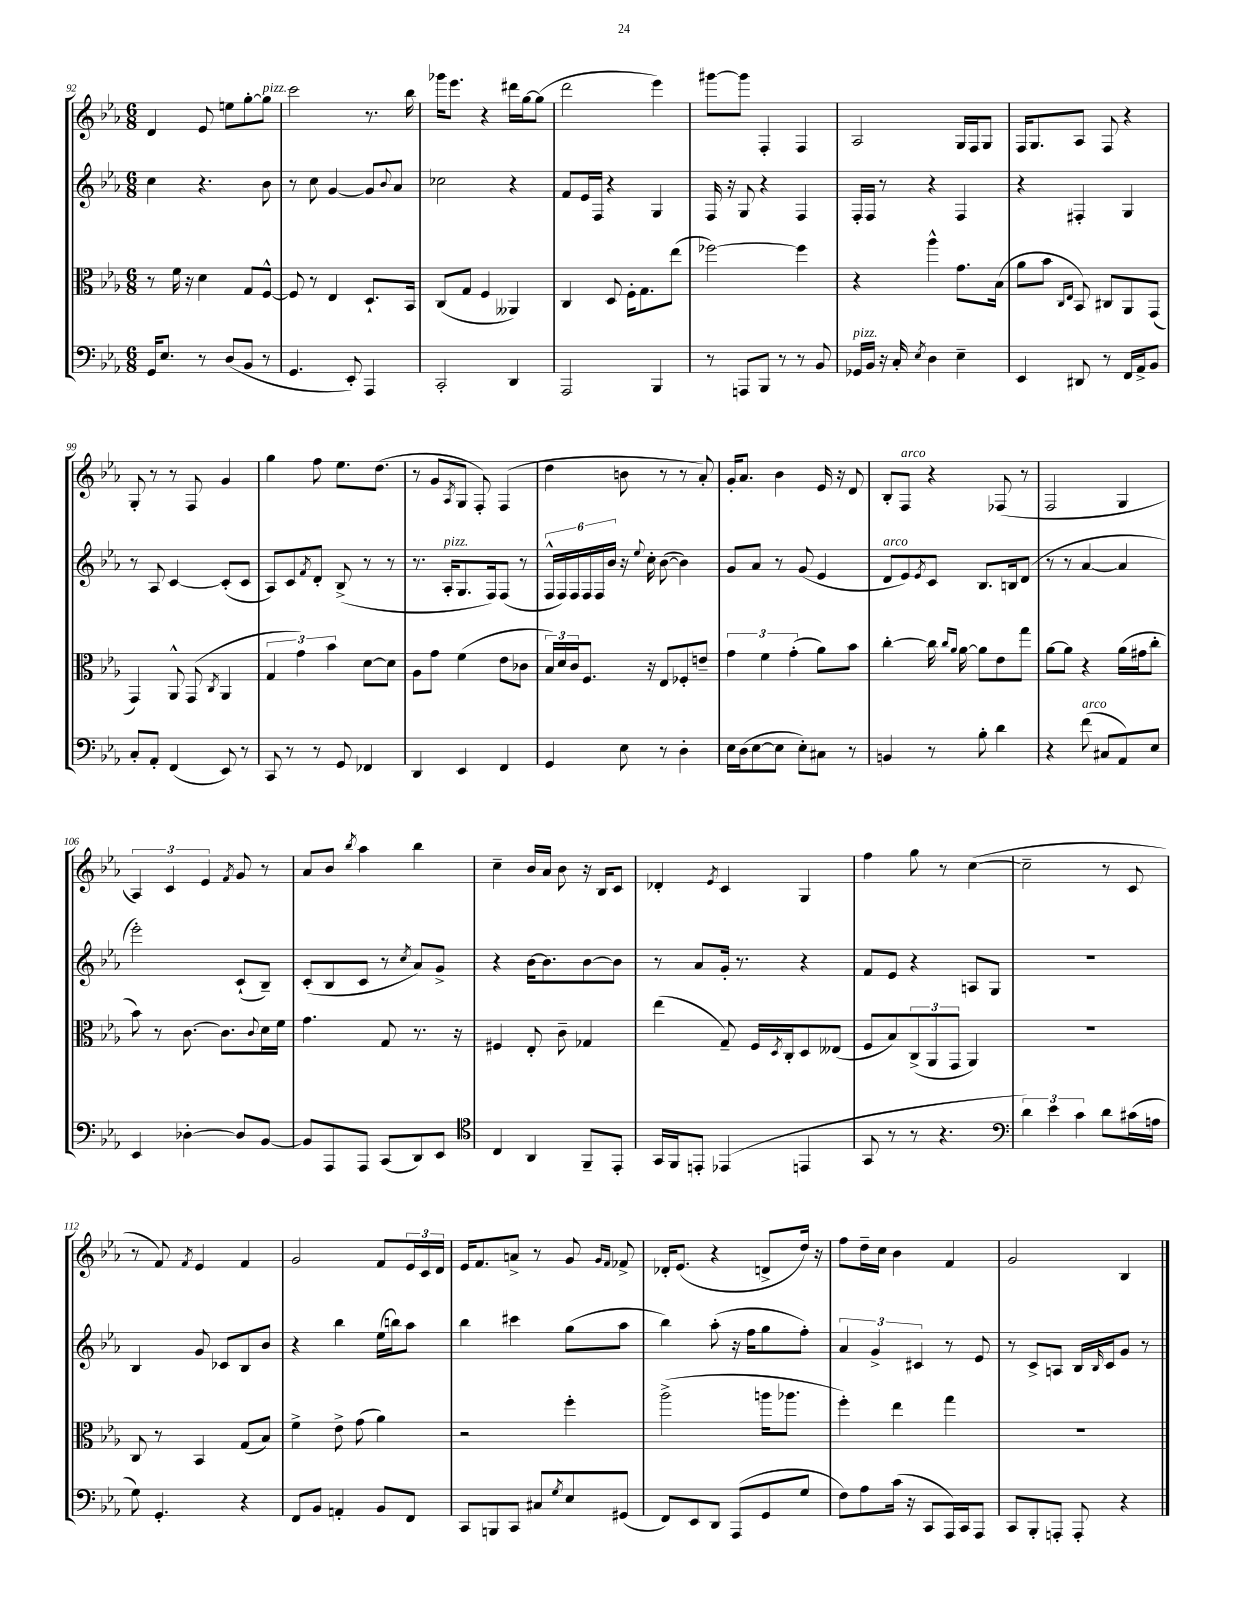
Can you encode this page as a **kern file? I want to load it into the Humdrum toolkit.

**kern	**kern	**kern	**kern
*part4	*part3	*part2	*part1
*staff4	*staff3	*staff2	*staff1
*clefF4	*clefC3	*clefG2	*clefG2
*k[b-e-a-]	*k[b-e-a-]	*k[b-e-a-]	*k[b-e-a-]
*M6/8	*M6/8	*M6/8	*M6/8
=92	=92	=92	=92
16GG/KL	8r	4cc\	4d/
8.E-/J	.	.	.
.	16f\	.	.
.	16r	.	.
8r	4d\	4.r	8e-/
(8D/L	.	.	8een\L
8BB-/J	8G/L	.	[8gg'\
!	!	!	!LO:TX:a:i:t=pizz.
8r	[8F^^/J	8b-\	8gg\J]
=93	=93	=93	=93
4.GG/	8F/]	8r	2ccc\
.	8r	8cc\	.
.	4E-/	[4g/	.
8EE-'/)	.	.	.
4AAA-/	8.D`/L	8g/L]	8.r
.	.	8qqb-/	.
.	.	8a-/J	.
.	16BB-/Jk	.	16bb-\
=94	=94	=94	=94
2CC'/	(8C/L	2cc-X\	16ggg-X\KL
.	.	.	8.eee-\J
.	8G/J	.	.
.	4F/	.	4r
4DD/	4AA--X/)	4r	16ddd#X\LL
.	.	.	[16gg\J
.	.	.	(8gg\J]
=95	=95	=95	=95
2AAA-/	4C/	8f/L	2ddd\
.	.	16e-/L	.
.	.	16F/JJ	.
.	8D/	4r	.
.	16F'\KL	.	.
.	8.G\	.	.
4BBB-/	.	4G/	4eee-\)
.	(8ee-\J	.	.
=96	=96	=96	=96
8r	[2ff-X\)	16F/	[8ggg#X\L
.	.	16r	.
8AAAn/L	.	8G/	8ggg#\J]
8BBB-/J	.	4r	4F'/
8r	.	.	.
8r	4ff-\]	4F/	4F/
8BB-/	.	.	.
=97	=97	=97	=97
!LO:TX:a:i:t=pizz.	!	!	!
16GG-X/LL	4r	16F'/LL	2A-/
16BB-/JJ	.	16F/JJ	.
16r	.	8r	.
16C'/	.	.	.
8qE-/	.	.	.
4D\	4aa-^^\	4r	.
4E-~\	8.g\L	4F/	16G/LL
.	.	.	16F/J
.	.	.	8G/J
.	(16B-\Jk	.	.
=98	=98	=98	=98
4EE-/	8a-\L	4r	16F/KL
.	.	.	8.G/
.	8b-\J	.	.
.	16qqC/LL	.	.
.	16qqE-/JJ	.	.
8DD#X/	8BB-/)	4F#X'/	8A-/J
8r	8C#X/L	.	8F/
16FF/LL	8AA-/	4G/	4r
16AA-^/J	.	.	.
8BB-/J	(8GG/J	.	.
!!LO:LB:g=z
=99	=99	=99	=99
8C'/L	4GG/)	8r	8G'/
8AA-'/J	.	8A-/	8r
(4FF/	8AA-^^/	[4c/	8r
.	(8GG/	.	8F/
.	8qC/	.	.
8EE-/)	4AA-/	(8c'/L]	4g/
8r	.	8c/J	.
=100	=100	=100	=100
8CC/	6G/	8A-/L)	4gg\
8r	.	8c/	.
.	6g\)	.	.
.	.	8qf/	.
8r	.	8d'/J	8ff\
.	6b-\	.	.
8GG/	.	(8B-^/	8.ee-\L
4FF-X/	[8d\L	8r	.
.	.	.	(8.dd\J
.	8d\J]	8r	.
=101	=101	=101	=101
4DD/	8A-\L	8.r	8r
.	8g\J	.	8g/L
!	!	!LO:TX:a:i:t=pizz.	!
.	.	16A-'/KL	.
.	.	.	8qA-/
4EE-/	(4f\	8.G/	8G/J
.	.	.	8F'/)
.	.	16F/k)	.
4FF/	8e-\L	(8F/J	(4F/
.	8c-X\J	8r	.
=102	=102	=102	=102
4GG/	24B-/LL)	24F^^/LL	4dd\
.	24d/	24F/)	.
.	24c/J	24F/	.
.	8.F/J	24F/	.
.	.	24F/	.
.	.	24b-/JJ	.
8E-\	.	16r	8bn\
.	.	8qqee-/	.
.	16r	16cc'\	.
8r	8E-/L	([8b-\	8r
4D'\	8F-X'/	4b-\])	8r
.	8en~/J	.	8a-'/)
=103	=103	=103	=103
16E-\LL	6g\	8g/L	16g'/KL
(16D\J	.	.	8.a-/J
[8E-\	.	8a-/J	.
.	6f\	.	.
8E-\J]	.	8r	4b-\
.	(6g'\	.	.
8E-'\L)	.	(8g/	.
8C#X\J	8a-\L)	4e-/	16e-/
.	.	.	16r
8r	8b-\J	.	8d/
=104	=104	=104	=104
!	!	!LO:TX:a:i:t=arco	!
4BBn/	[4cc'\	8d/L	8B-'/L
!	!	!	!LO:TX:a:i:t=arco
.	.	8e-/)	8F/J
.	.	8qe-/	.
8r	16cc\]	8c/J	4r
.	16qqcc/LL	.	.
.	16qqa-/JJ	.	.
.	[16a-\	.	.
8B-'\	8a-\L]	8.B-/L	.
4d\	8e-\	.	(8F-X/
.	.	16Bn/k	.
.	8gg\J	(8d/J	8r
=105	=105	=105	=105
4r	[8a-\L	8r	2F/
.	8a-\J]	8r	.
!LO:TX:a:i:t=arco	!	!	!
(8f\	4r	[4a-/	.
8C#X/L	.	.	.
8AA-/)	(16a-\LL	4a-/]	4G/
.	16g#X\J	.	.
8E-/J	8cc'\J	.	.
!!LO:LB:g=z
=106	=106	=106	=106
4EE-/	8b-\)	2eee-'\)	6A-/)
.	8r	.	.
.	.	.	6c/
[4D-X'\	[8.c\	.	.
.	.	.	6e-/
.	8.c\L]	.	.
.	.	.	8qf/
8D-/L]	.	(8c`/L	8g/
.	8qqc/	.	.
[8BB-/J	16d\L	8B-~/J)	8r
.	16f\JJ	.	.
=107	=107	=107	=107
8BB-/L]	4.g\	(8c'/L	8a-/L
8AAA-/	.	8B-/	8b-/J
.	.	.	8qbb-/
8AAA-/J	.	8c/J	4aa-\
(8CC/L	8G/	8r	.
.	.	8qcc/	.
8DD/)	8.r	8a-/L)	4bb-\
8EE-/J	.	8g^/J	.
.	16r	.	.
=108	=108	=108	=108
*clefC4	*	*	*
4C/	4F#X/	4r	4cc~\
4AA-/	8E-'/	[16b-\KL	16b-/LL
.	.	8.b-\]	16a-/JJ
.	8c~\	.	8b-\
8FF~/L	4G-X/	[8b-\	16r
.	.	.	16B-/KL
8EE-'/J	.	8b-\J]	8c/J
=109	=109	=109	=109
16GG/LL	(4ee-\	8r	4d-X'/
16FF/J	.	.	.
8EEn'/J	.	8a-/L	.
.	.	.	8qe-/
(4EE-X/	8G~/)	16g'/Jk	4c/
.	.	8.r	.
.	16F/LL	.	.
.	8qD/	.	.
.	16C'/J	.	.
4EEn/	8D/	4r	4G/
.	(8E--X/J	.	.
=110	=110	=110	=110
8GG/	8F/L	8f/L	4ff\
8r	8B-/)	8e-/J	.
8r	(12C^/	4r	8gg\
.	12AA-/	.	.
4.r	.	.	8r
.	12GG/J	.	.
.	4AA-/)	8An/L	([4cc\
.	.	8G/J	.
=111	=111	=111	=111
*clefF4	*	*	*
6d\)	2.r	2.r	2cc~\]
6e-\	.	.	.
6c\	.	.	.
8d\L	.	.	8r
(16c#X\L	.	.	8c/
16An\JJ	.	.	.
!!LO:LB:g=z
=112	=112	=112	=112
8G\)	8C/	4B-/	8r
4.GG'/	8r	.	8f/)
.	.	.	8qf/
.	4BB-/	8g/	4e-/
.	.	8c-X/L	.
4r	(8G/L	8B-/	4f/
.	8B-/J)	8b-/J	.
=113	=113	=113	=113
8FF/L	4f^\	4r	2g/
8BB-/J	.	.	.
4AAn'/	8e-^\	4bb-\	.
.	(8g\	.	.
8BB-/L	4a-\)	(16ee-\LL	8f/L
.	.	16bbn\J)	.
8FF/J	.	8aa-\J	24e-/L
.	.	.	24c/
.	.	.	24d/JJ
=114	=114	=114	=114
8CC/L	2r	4bb-\	16e-/KL
.	.	.	8.f/
8BBBn/	.	.	.
8CC/J	.	4ccc#X\	8an^/J
8C#X/L	.	.	8r
8qG/	.	.	.
8E-/	4ff'\	(8gg\L	8g/
.	.	.	16qqg/LL
.	.	.	16qqf/JJ
(8GG#X/J	.	8aa-\J	8f-X^/
=115	=115	=115	=115
8FF/L)	(2aa-^\	4bb-\)	16d-X'/KL
.	.	.	(8.e-/J
8EE-/	.	.	.
8DD/J	.	(8aa-'\	4r
(8AAA-/L	.	16r	.
.	.	16ff\KL	.
8GG/	16aan\KL	8gg\	8dn^/L
.	8.aa-X\J	.	.
8G/J	.	8ff'\J)	16dd/Jk)
.	.	.	16r
=116	=116	=116	=116
8F\L)	4ff'\)	6a-/	8ff\L
8A-\	.	.	16dd~\L
.	.	6g^/	.
.	.	.	16cc\JJ
(16c\Jk	4ee-\	.	4b-\
16r	.	.	.
.	.	6c#X/	.
8CC/L	.	.	.
16AAA-/L)	4gg\	8r	4f/
16CC/J	.	.	.
8AAA-/J	.	8e-/	.
=117	=117	=117	=117
8CC/L	2.r	8r	2g/
8BBB-'/	.	8c^/L	.
8AAAn'/J	.	8An/J	.
8AAA'/	.	16B-/LL	.
.	.	16qqB-/	.
.	.	16c/J	.
4r	.	8g/J	4B-/
.	.	8r	.
==	==	==	==
*-	*-	*-	*-
